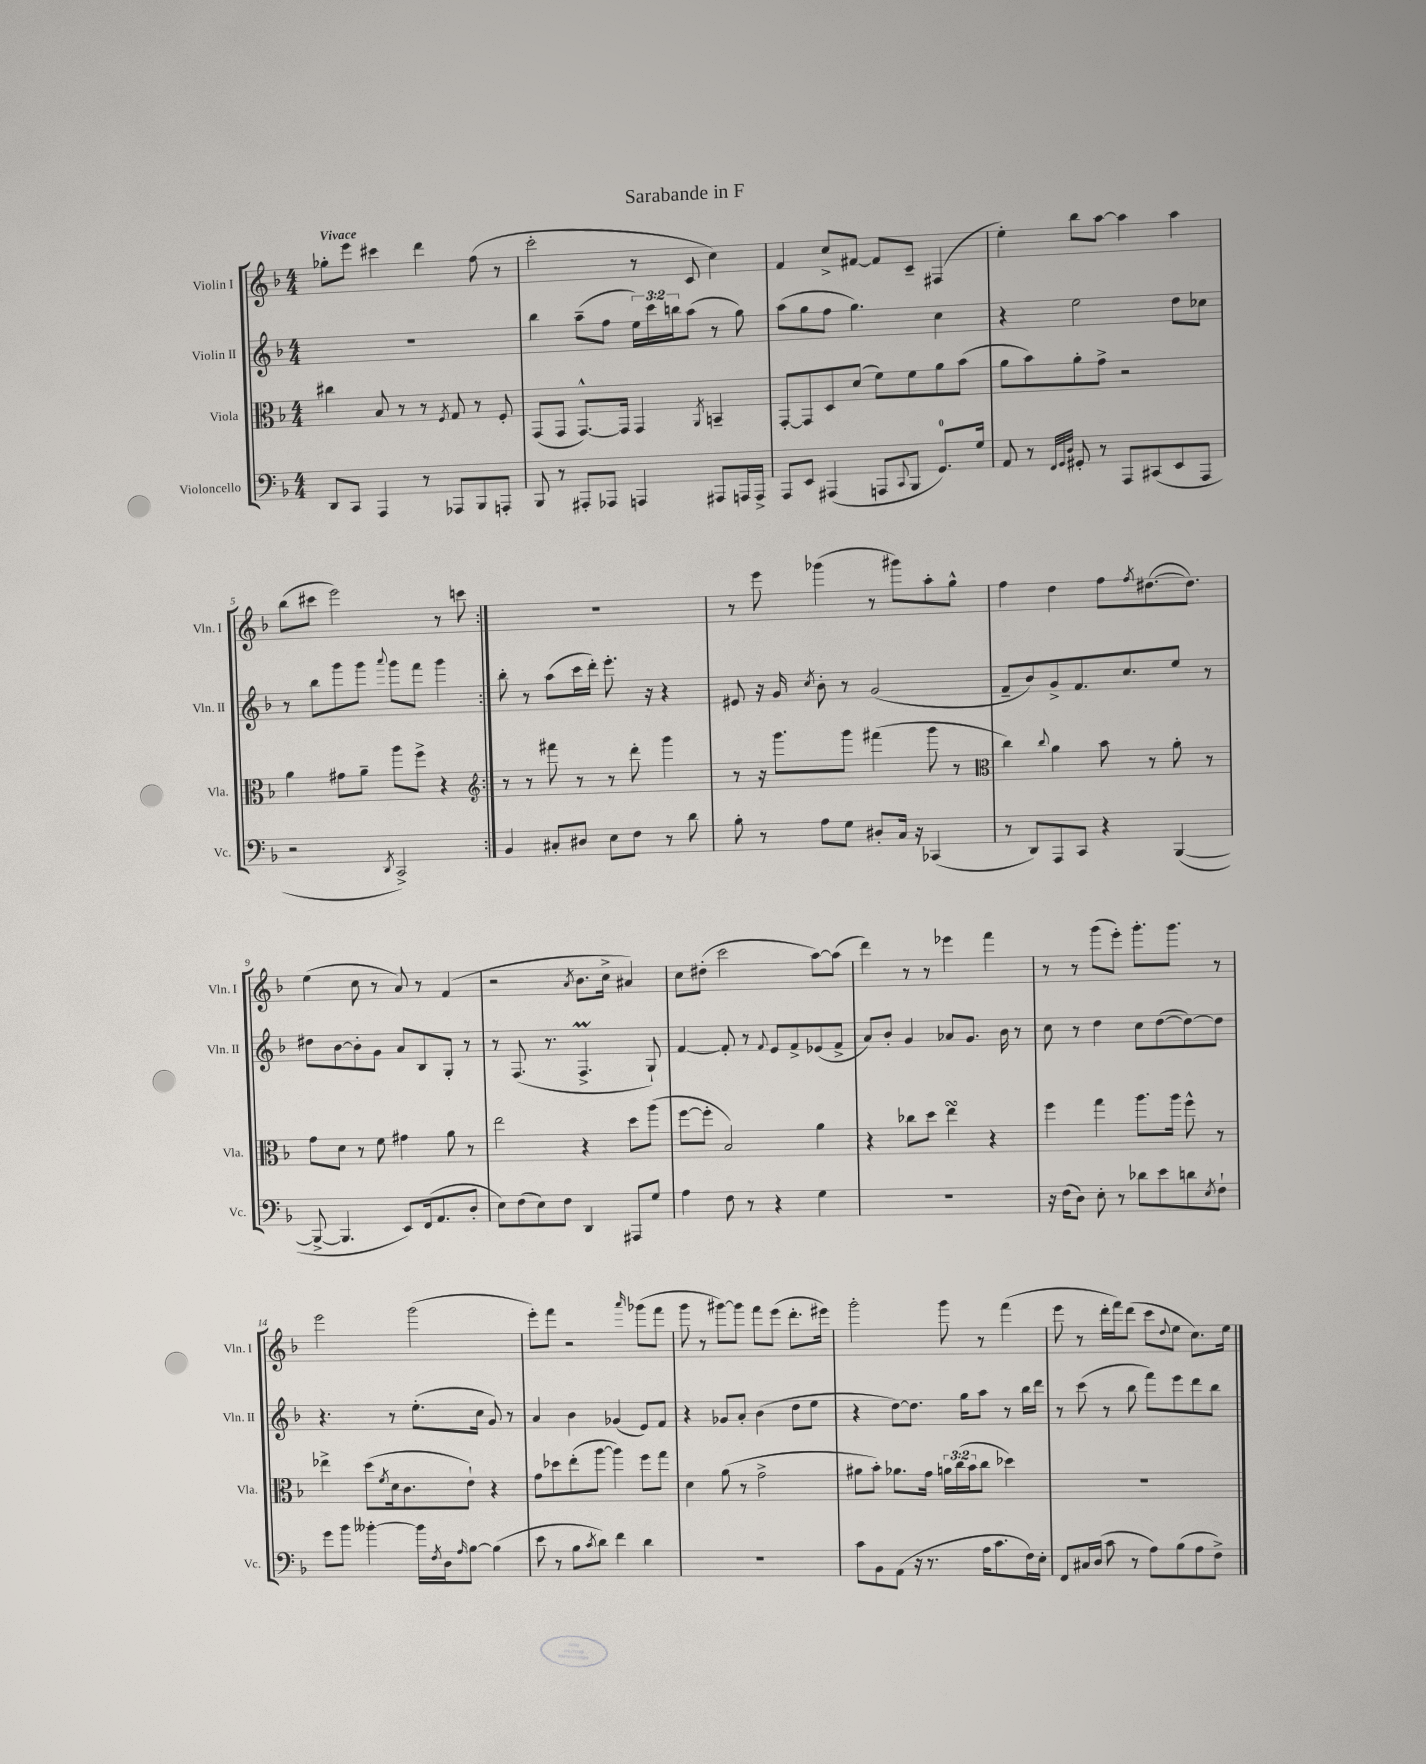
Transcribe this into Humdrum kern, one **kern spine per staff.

**kern	**kern	**kern	**kern
*staff4	*staff3	*staff2	*staff1
*clefF4	*clefC3	*clefG2	*clefG2
*k[b-]	*k[b-]	*k[b-]	*k[b-]
*M4/4	*M4/4	*M4/4	*M4/4
8DD/L	4cc#\	1r	8gg-'\L
8CC/J	.	.	8eee\J
4AAA/	8B-/	.	4ccc#\
.	8r	.	.
8r	8r	.	4ddd\
.	8qF/	.	.
8AAA-/L	8G/	.	.
8BBB-/	8r	.	(8ff\
8AAA'/J	8F'/	.	8r
=	=	=	=
8BBB-/	(8GG/L	4bb-\	2ccc'\
8r	8GG/J	.	.
8AAA#'/L	[8.GG^^/L)	(8aa~\L	.
8AAA-/J	.	8ff\J	.
.	16GG/]Jk	.	.
4AAA/	4GG/	24ee\LL)	8r
.	.	24ccc\	.
.	.	24bb\J	.
.	.	(8aa\J	8c/
.	8qAA/	.	.
8AAA#/L	4BB~/	8r	4cc\)
16AAA/L	.	8gg\)	.
16AAA^/JJ	.	.	.
=	=	=	=
8AAA/L	[8GG'/L	(8aa\L	4f/
8EE/J	8GG/]	8gg\	.
(4AAA#/	8D/	8ff\J	8cc^/L
.	(8d/J	4.gg\)	[8f#/J
8AAA/L	8f\L)	.	8f#/]L
8qqCC/	.	.	.
8BBB-/J	8f\	.	8c~/J
8.GG/L)	8a\	4cc\	(4F#/
.	(8b-\J	.	.
16G/Jk	.	.	.
=	=	=	=
8AA/	8a\L	4r	4ee'\)
8r	8b-\)	.	.
32qqFF/LLL	.	.	.
32qqGG/	.	.	.
32qqD/JJJ	.	.	.
8GG#'/	8a'\	2ee\	8bb-\L
8r	8g^\J	.	[8aa\J
8AAA/L	2r	.	4aa\]
(8CC#/	.	.	.
8EE/	.	8dd\L	4aa\
8AAA/J	.	8cc-\J	.
=	=	=	=
2r	4a\	8r	(8bb-\L
.	.	8bb-\L	8ccc#\J
.	8g#\L	8ggg\	2eee\)
.	8a~\J	8ggg\J	.
8qDD/	.	8qqaaa/	.
2CC^/)	8aa\L	8ggg\L	.
.	8ff^\J	8fff\J	.
.	4r	4ggg\	8r
.	.	.	8ccc\
=:|!	=:|!	=:|!	=:|!
*	*clefG2	*	*
4BB-/	8r	8bb-'\	1r
.	8r	8r	.
8C#'/L	8fff#\	(8aa\L	.
8D#/J	8r	16ccc\L	.
.	.	16ddd'\JJ)	.
8E\L	8r	8.eee'\	.
8F\J	8ddd'\	.	.
.	.	16r	.
8r	4ggg\	4r	.
8d\	.	.	.
=	=	=	=
8B-'\	8r	8e#/	8r
8r	16r	16r	8eee\
.	8.ggg\L	16g/	.
.	.	8qcc/	.
8A\L	.	8b-'\	(4ggg-\
8G\J	8ggg\J	8r	.
8D#'/L	(4fff#\	(2g/	8r
16C/Jk	.	.	8ggg#\L)
16r	.	.	.
(4CC-/	8ggg\	.	8aa'\
.	8r	.	8gg^^\J
=	=	=	=
*	*clefC3	*	*
8r	4cc\)	8f~/L	4ff\
8DD/L)	.	8b-/)	.
.	8qqcc/	.	.
8AAA/	4a\	8g^/	4dd\
8CC/J	.	8.f/	.
4r	8b-\	.	8ff\L
.	.	8.cc/	.
.	.	.	8qff/
.	8r	.	([8.dd#\
([4BBB-/	8a'\	8ee/J	.
.	.	.	8.dd#\]J)
.	8r	8r	.
=	=	=	=
8BBB-^/_	8g\L	8dd#\L	(4ee\
4.BBB-/]	8d\J	[8b-\	.
.	8r	8b-'\]	8cc\
.	8f\	8g\J	8r
8EE/L)	4g#\	8a/L	8a/)
(16FF/k	.	8B-/	8r
8.AA/	.	.	.
.	8a\	8G'/J	(4f/
8D'/J	8r	8r	.
=	=	=	=
8E\L)	2ee\	8r	2r
(8F\	.	(8.F/	.
8E\)	.	.	.
.	.	8.r	.
8F\J	.	.	.
.	.	.	8qa/
4DD/	4r	4.F^/	8.b-\L
.	.	.	16cc^\Jk
8AAA#/L	8dd\L	.	4a#/)
8G/J	(8aa\J	8G`/)	.
=	=	=	=
4A\	[8ff\L	[4f/	8cc\L
.	8ff'\]J	.	(8dd#'\J
8F\	2B-/)	8f'/]	2ccc\
8r	.	8r	.
.	.	8qqf/	.
4r	.	8e/L	.
.	.	8f^/	.
4G\	4a\	(8e-/	[8aa\L)
.	.	8f^/J	(8aa\]J
=	=	=	=
1r	4r	8a/L)	4ddd\)
.	.	8b-'/J	.
.	8cc-\L	4g/	8r
.	8dd\J	.	8r
.	4ee\	8a-/L	4eee-\
.	.	8.g/J	.
.	4r	.	4fff\
.	.	16b-\	.
.	.	8r	.
=	=	=	=
16r	4ff\	8cc\	8r
(16F\LK	.	.	.
8D\J)	.	8r	8r
8E'\	4gg\	4dd\	(8ggg\L
8r	.	.	8eee'\J)
8d-\L	8.aa\L	8cc\L	8.ggg'\L
8e\	.	([8dd\	.
.	16aa\Jk	.	8.ggg\J
8d\	8ff^^\	8dd\_)	.
8qE/	.	.	.
8F`\J	8r	8dd\]J	8r
=	=	=	=
8g\L	4ee-^\	4.r	2eee\
8b-\J	.	.	.
[4b--'\	(8dd\L	.	.
.	8qf/	.	.
.	16d\k	8r	.
.	8.c\	.	.
16b--\]LL	.	(8.ee'\L	(2ggg\
8qF/	.	.	.
16D\J	.	.	.
16qqA/	.	.	.
[8B-\J	8e`\J)	.	.
.	.	16cc\Jk	.
(4B-\]	4r	8g/)	.
.	.	8r	.
=	=	=	=
8e\	8g\L	4a/	8eee'\L)
8r	8dd-\	.	8fff\J
8B-\L	(8ee'\	4b-\	2r
8qc/	.	.	.
8d\J)	[8aa\J	.	.
4f\	4aa\])	(4g-/	.
.	.	.	16qqaaa/
4d\	8ff\L	8e/L)	(8ggg-\L
.	8gg\J	8f/J	8fff\J
=	=	=	=
1r	4d\	4r	8ggg\
.	.	.	8r
.	(8a\	8g-/L	[8ggg#\L)
.	8r	8a'/J	8ggg#\]J
.	2g^\	(4b-\	8fff\L
.	.	.	(8eee\J
.	.	8dd\L	8.ddd'\L
.	.	8ee\J	.
.	.	.	16eee#\Jk)
=	=	=	=
8c\L	8a#\L	4r	2ggg'\
8BB-\	8b-'\J)	.	.
(8AA\J	8.a-\L	[8dd\L)	.
16r	.	8.dd\]J	.
8.r	16g\Jk	.	.
.	24a\LL	.	8ggg\
.	(24cc\	.	.
.	.	16gg\LK	.
.	24b-\J	.	.
16A\LK	8cc\J	8aa\J	8r
8.c\	.	.	.
.	4dd-\)	8r	(4fff\
16F\L)	.	16bb-\LL	.
16E'\JJ	.	16ddd\JJ	.
=	=	=	=
8FF/L	1r	8r	8eee\
16C#/L	.	(8ccc\	8r
(16D/JJ	.	.	.
8c\	.	8r	16ddd'\LL
.	.	.	16fff\J)
8r	.	8bb-\	(8ddd\J
8A\L)	.	8fff\L)	8ccc\L
.	.	.	8qqdd/
(8B-\	.	8eee\	8ee\J
8A\	.	8ddd\	8.cc\L)
8F^\J)	.	8bb-\J	.
.	.	.	16ee\Jk
==	==	==	==
*-	*-	*-	*-
